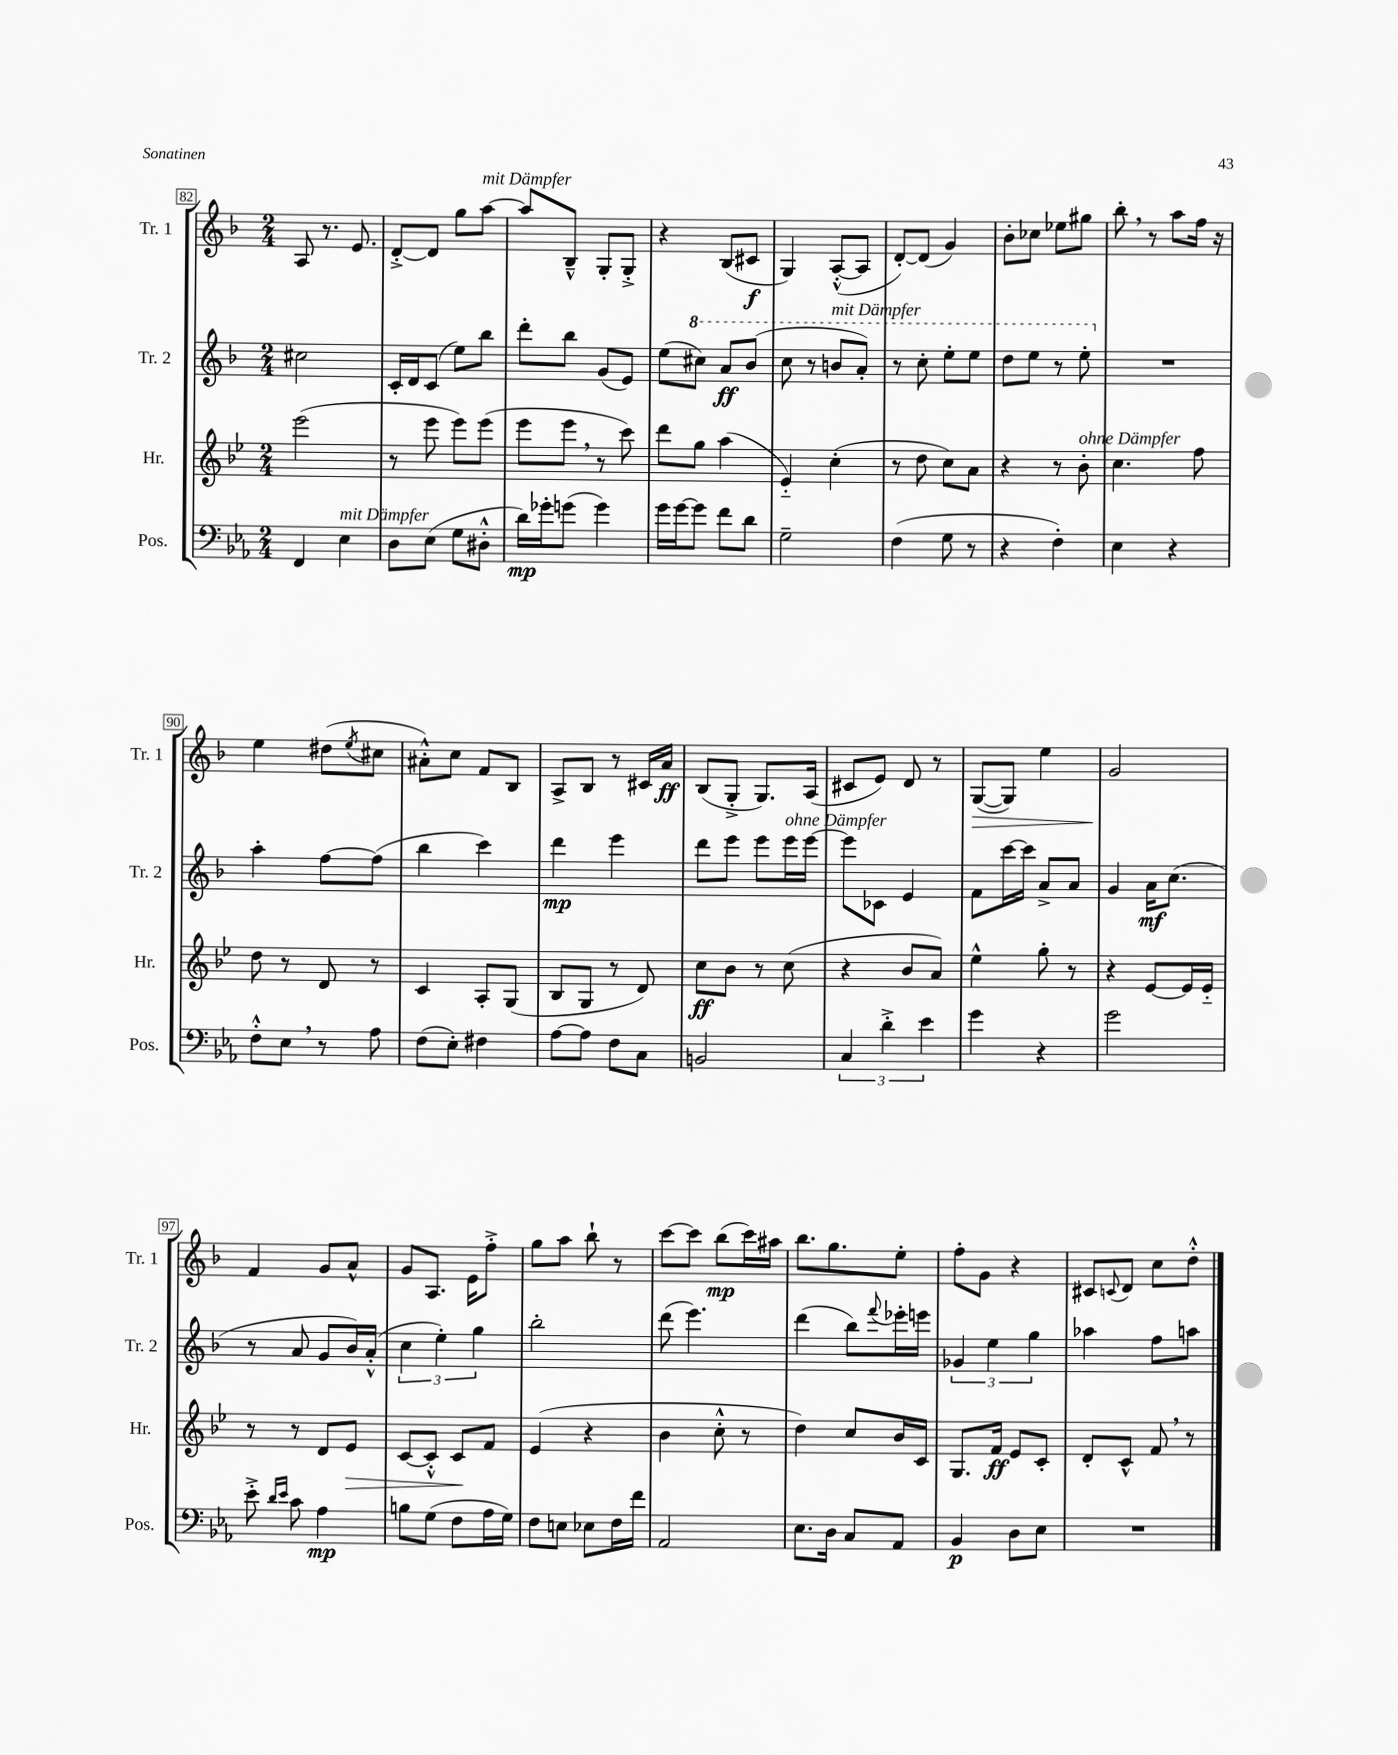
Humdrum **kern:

**kern	**kern	**kern	**kern
*staff4	*staff3	*staff2	*staff1
*clefF4	*clefG2	*clefG2	*clefG2
*k[b-e-a-]	*k[b-e-]	*k[b-]	*k[b-]
*M2/4	*M2/4	*M2/4	*M2/4
4FF	(2eee-	2cc#	8A
.	.	.	8.r
4E-	.	.	.
.	.	.	8.e
=	=	=	=
8D	8r	16c'	[8d'^
.	.	16d	.
(8E-	8eee-	(8c	8d]
8G	8eee-)	8ee)	8gg
8D#'^^	(8eee-	8bb-	[8aa
=	=	=	=
16d)	8eee-	8ddd'	8aa]
16g-'	.	.	.
(8g	8eee-	8bb-	8B-~^^
4g)	8r	(8g	8G'
.	8ccc)	8e)	8G'^
=	=	=	=
16g	8ddd	(8ee	4r
[16g	.	.	.
8g]	8gg	8ccc#)	.
8f	(4aa	8aa	(8B-
8d	.	(8bb-	8c#
=	=	=	=
2G~	4e-'~)	8ccc	4G)
.	.	8r	.
.	(4cc'	8bb	([8A'^^
.	.	8aa')	8A]
=	=	=	=
(4F	8r	8r	[8d')
.	8dd	8ccc'	(8d]
8G	8cc)	8eee'	4g)
8r	8a	8eee	.
=	=	=	=
4r	4r	8ddd	8b-'
.	.	8eee	8cc-
4F')	8r	8r	8ee-
.	8b-'	8eee'	8gg#
=	=	=	=
4E-	4.cc	2r	8bb-'
.	.	.	8r
4r	.	.	8aa
.	8ff	.	16ff
.	.	.	16r
=	=	=	=
8F'^^	8dd	4aa'	4ee
8E-	8r	.	.
8r	8d	[8ff	(8dd#
.	.	.	8qee
8A-	8r	(8ff]	8cc#
=	=	=	=
(8F	4c	4bb-	8a#'^^)
8E-')	.	.	8cc
4F#	8A'	4ccc)	8f
.	(8G	.	8B-
=	=	=	=
[8A-	8B-	4ddd	8A^
8A-]	8G	.	8B-
8F	8r	4eee	8r
8C	8d)	.	16c#
.	.	.	16a
=	=	=	=
2BB	8cc	8ddd	(8B-
.	8b-	8eee	8G'^
.	8r	8eee	8.G)
.	(8cc	16eee	.
.	.	[16eee	(16A
=	=	=	=
6C	4r	8eee]	8c#
.	.	8c-	8e)
6d'^	.	.	.
.	8b-	4e	8d
6e-	.	.	.
.	8a)	.	8r
=	=	=	=
4g	4ee-^^	8f	([8G
.	.	[16ccc	8G])
.	.	16ccc]	.
4r	8gg'	8a^	4ee
.	8r	8a	.
=	=	=	=
2g	4r	4g	2g
.	[8e-	16a	.
.	.	(8.cc	.
.	16e-]	.	.
.	16e-'~	.	.
=	=	=	=
8e-'^	8r	8r	4f
16qqd	.	.	.
16qqe-	.	.	.
8c	8r	8a	.
4A-	8d	8g	8g
.	8e-	16b-)	8a^^
.	.	(16a'^^	.
=	=	=	=
8B	[8c	6cc	8g
(8G	8c'^^]	.	8.A
.	.	6ee')	.
8F	8c	.	.
.	.	.	16e
.	.	6gg	.
16A-	8f	.	8ff'^
16G)	.	.	.
=	=	=	=
8F	(4e-	2bb-'	8gg
8E	.	.	8aa
8E-	4r	.	8bb-`
16F	.	.	8r
16f	.	.	.
=	=	=	=
2AA-	4b-	(8ddd	[8ccc
.	.	4.eee)	8ccc]
.	8cc'^^	.	(8bb-
.	8r	.	16ccc)
.	.	.	16aa#
=	=	=	=
8.E-	4dd)	(4ddd	8.bb-
16D	.	.	8.gg
8C	8cc	8bb-)	.
.	.	8qqfff	.
8AA-	16b-	16eee-'	8ee'
.	16c	16eee	.
=	=	=	=
4BB-	8.G	6g-	8ff'
.	.	.	8g
.	.	6ee	.
.	16f	.	.
8D	8e-	.	4r
.	.	6gg	.
8E-	8c'	.	.
=	=	=	=
2r	8d'	4aa-	8c#
.	.	.	8qqc
.	8c^^	.	8d
.	8f	8ff	8cc
.	8r	8aa	8dd'^^
==	==	==	==
*-	*-	*-	*-
